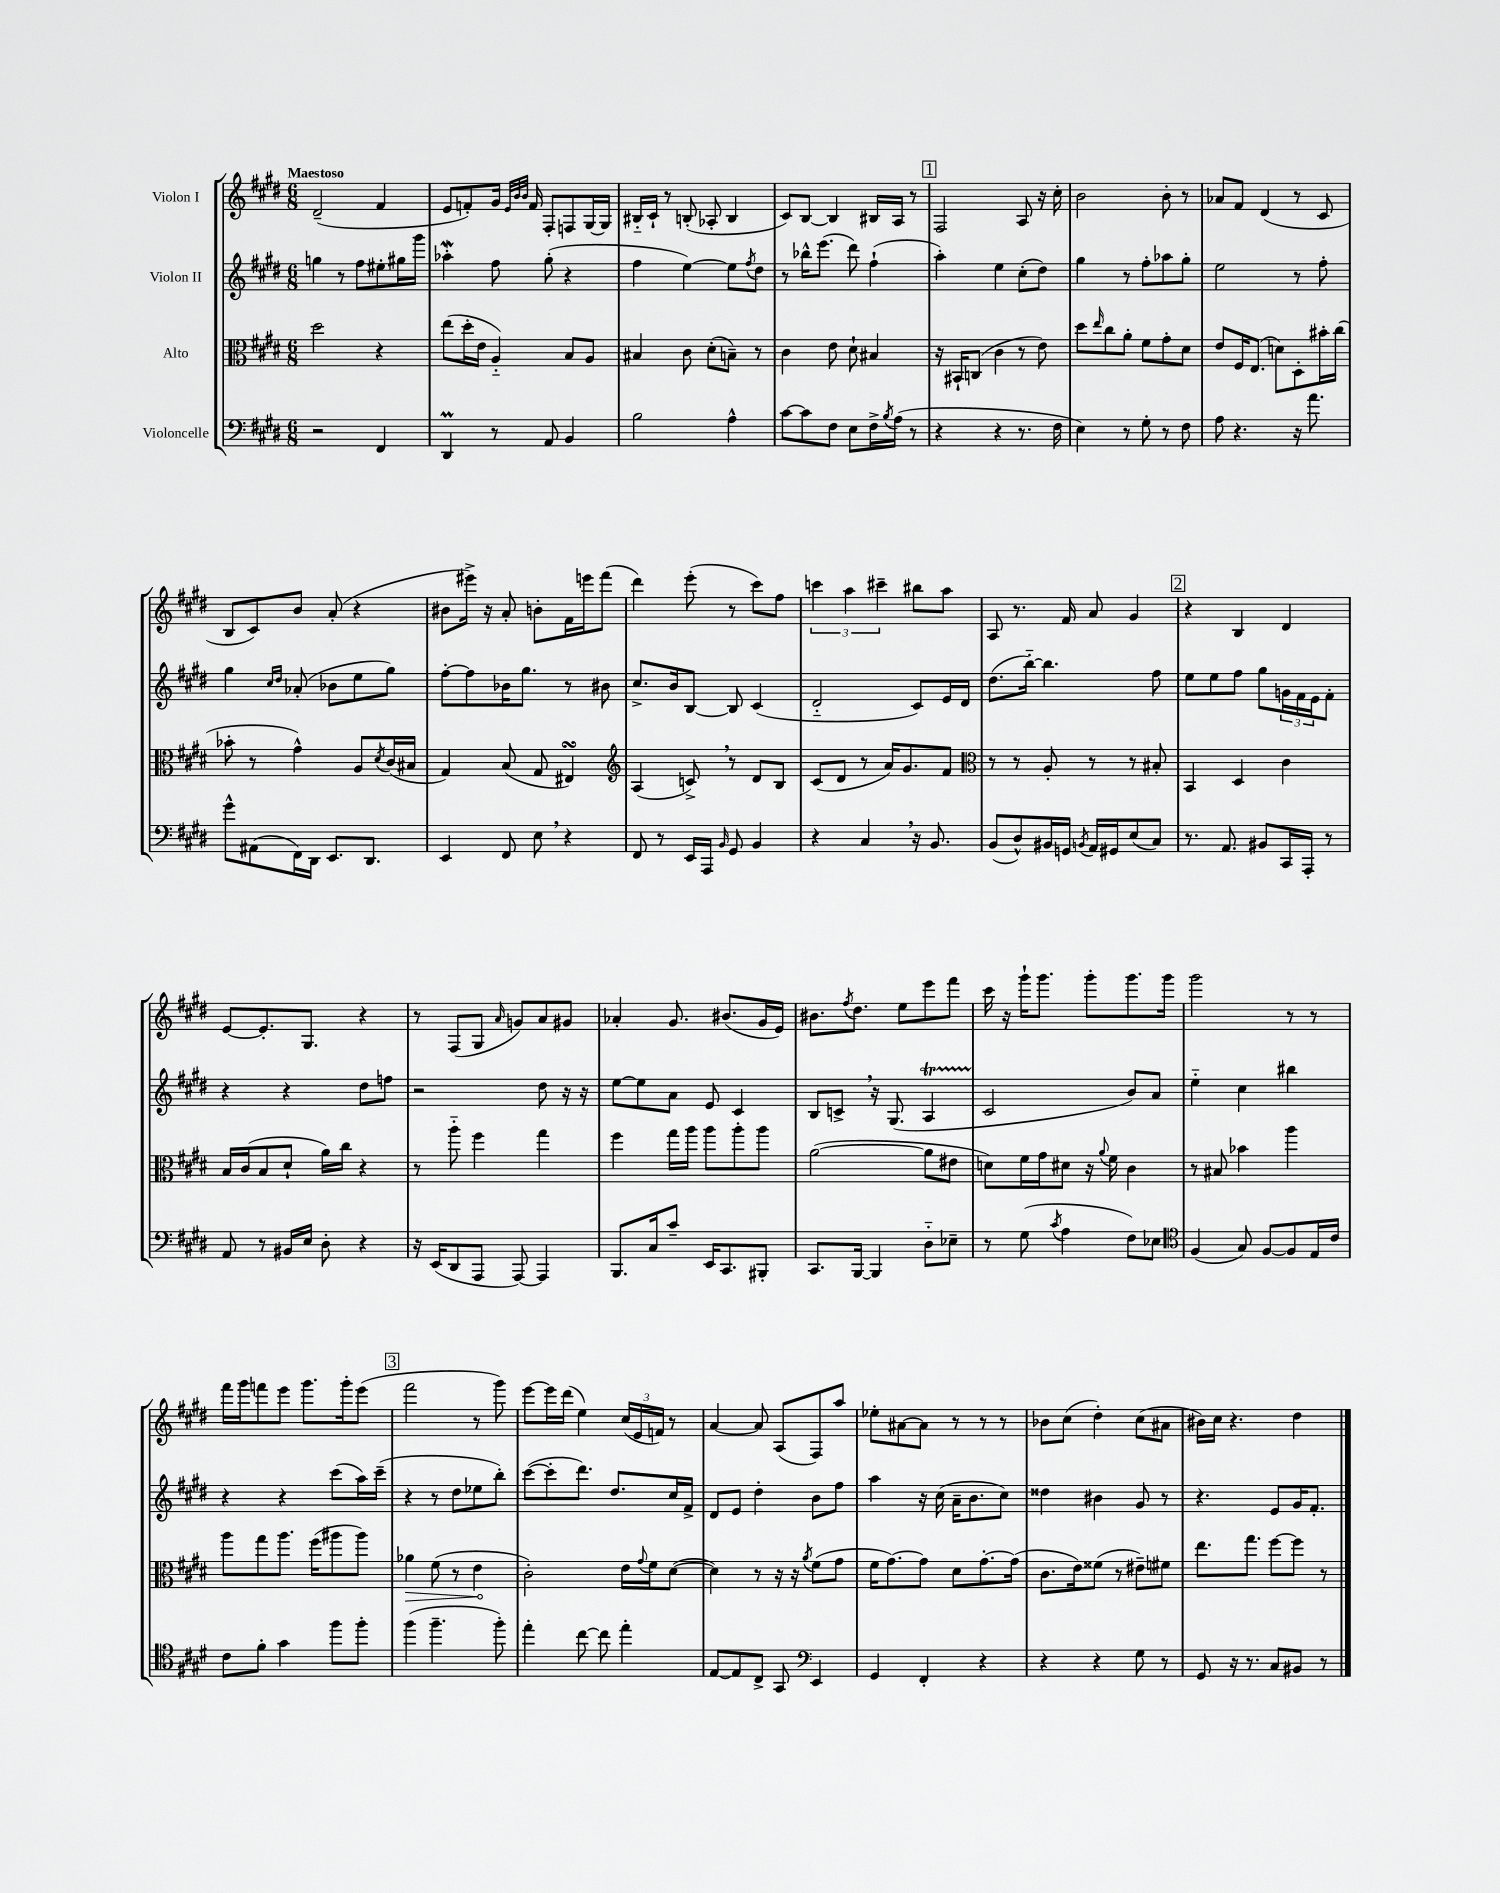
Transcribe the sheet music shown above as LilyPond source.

<<
\new StaffGroup <<
\new Staff = "s0" \with { instrumentName = "Violon I" } {
    \clef treble \key e \major \numericTimeSignature \time 6/8 \tempo "Maestoso"
    dis'2--( fis'4 |
    e'8 f'8-.) gis'16 \grace { e'32 b'32 b'32 } f'16 fis8-. f8 gis16~ gis16 |
    bis16-_ cis'16-! r8 b8-.( aes8-. b4 |
    cis'8) b8~ b4 bis16 a16 r8 |
    \mark \markup { \box "1" } fis2 a8 r16 cis''16-. |
    b'2 b'8-. r8 |
    aes'8 fis'8 dis'4( r8 cis'8 |
    b8 cis'8) b'8 a'8-.( r4 |
    bis'8 eis'''16->) r16 a'8-. b'8-. fis'16 e'''16 fis'''8( |
    dis'''4) e'''8-.( r8 cis'''8) fis''8 |
    \tuplet 3/2 { c'''4 a''4 cis'''4-- } bis''8 a''8 |
    a8 r8. fis'16 a'8 gis'4 |
    \mark \markup { \box "2" } r4 b4 dis'4 |
    e'8~ e'8.-. gis8. r4 |
    r8 fis8( gis8 \grace { a'16 } g'8) a'8 gis'8 |
    aes'4-. gis'8. bis'8.( gis'16 e'16) |
    bis'8. \acciaccatura { fis''8 } dis''8. e''8 e'''8 fis'''8 |
    cis'''16 r16 gis'''16-! gis'''8. gis'''8-. gis'''8. gis'''16 |
    gis'''2 r8 r8 |
    fis'''16 gis'''16 f'''8 e'''8 gis'''8. gis'''16-. e'''8( |
    \mark \markup { \box "3" } fis'''2 r8 gis'''8) |
    e'''8~ e'''16 dis'''16( e''4) \tuplet 3/2 { cis''16( e'16 f'16) } r8 |
    a'4~ a'8 a8( fis8) a''8 |
    ees''8-. ais'8~ ais'8 r8 r8 r8 |
    bes'8 cis''8( dis''4-.) cis''8( ais'8 |
    bis'16) cis''16 r4. dis''4 \bar "|." |
}
\new Staff = "s1" \with { instrumentName = "Violon II" } {
    \clef treble \key e \major \numericTimeSignature \time 6/8
    g''4 r8 fis''8 eis''8-. gis''16 gis'''16 |
    aes''4-.\mordent fis''8 gis''8-.( r4 |
    fis''4 e''4~) e''8 \acciaccatura { fis''8 } dis''8 |
    r8 bes''16-^ e'''8.( dis'''8) fis''4-!( |
    \mark \markup { \box "1" } a''4-.) e''4 cis''8-.( dis''8) |
    gis''4 r8 fis''8-. aes''8 gis''8-. |
    e''2 r8 fis''8-. |
    gis''4 \grace { cis''16 dis''16 } aes'8-.( bes'8 e''8 gis''8) |
    fis''8~-. fis''8 bes'16 gis''8. r8 bis'8 |
    cis''8.-> b'16 b8~ b8 cis'4( |
    dis'2-_ cis'8) e'16 dis'16 |
    dis''8.( b''16~-_) b''4. fis''8 |
    \mark \markup { \box "2" } e''8 e''8 fis''8 gis''8 \tuplet 3/2 { g'16 fis'16 e'16 } fis'8-. |
    r4 r4 dis''8 f''8 |
    r2 dis''8 r16 r16 |
    e''8~ e''8 a'8 e'8 cis'4 |
    b8 c'8-> \breathe r16 gis8.( a4\startTrillSpan |
    cis'2\stopTrillSpan b'8) a'8 |
    e''4-_ cis''4 bis''4 |
    r4 r4 cis'''8( a''16) cis'''16--( |
    \mark \markup { \box "3" } r4 r8 dis''8 ees''8 b''8-.) |
    cis'''8~( cis'''8-. dis'''8.) dis''8. cis''16 fis'16-> |
    dis'8 e'8 dis''4-. b'8 fis''8 |
    a''4 r16 cis''16( a'16-- b'8. cis''8) |
    disis''4 bis'4 gis'8 r8 |
    r4. e'8 gis'16 fis'8.-. \bar "|." |
}
\new Staff = "s2" \with { instrumentName = "Alto" } {
    \clef alto \key e \major \numericTimeSignature \time 6/8
    dis''2 r4 |
    e''8( dis''16-. e'16 a4-_) b8 a8 |
    bis4 cis'8 dis'8-.( b8--) r8 |
    cis'4 e'8 dis'8-! bis4 |
    \mark \markup { \box "1" } r16 bis,16-! c8( cis'4 r8 e'8) |
    dis''8 \grace { e''16 } cis''8 a'8-. fis'8 gis'8-. dis'8 |
    e'8 fis16 e8.( d'8) dis8-. bis'16-. cis''16( |
    bes'8-. r8 gis'4-^) a8 \acciaccatura { dis'8 } cis'16( bis16 |
    gis4) b8( gis8 eis4\turn) |
    \clef treble a4( c'8->) \breathe r8 dis'8 b8 |
    cis'8( dis'8 r8 a'16) gis'8. fis'8 |
    \clef alto r8 r8 a8-. r8 r8 bis8-. |
    \mark \markup { \box "2" } b,4 dis4 cis'4 |
    b16 cis'16( b8 dis'8-! a'16) cis''16 r4 |
    r8 a''8-_ fis''4 gis''4 |
    fis''4 gis''16 a''16 a''8 a''8-. a''8 |
    a'2~( a'8 eis'8 |
    d'8) fis'16 gis'16 dis'8 r16 \appoggiatura { a'8 } fis'16 cis'4 |
    r8 bis8 bes'4 a''4 |
    a''8 gis''8 a''8. fis''16( ais''8 ais''8) |
    \mark \markup { \box "3" } \once \override Hairpin.circled-tip = ##t aes'4\> fis'8( r8 e'4\! |
    cis'2-.) e'16 \appoggiatura { gis'8 } fis'16 dis'8~( |
    dis'4) r8 r16 r16 \acciaccatura { a'8 } fis'8( gis'8 |
    fis'16 gis'8.~) gis'8 dis'8 gis'8.~-. gis'16( |
    cis'8. e'16) fisis'8( r8 eis'8--) fis'8 |
    e''8. gis''8. fis''8~ fis''8 r8 \bar "|." |
}
\new Staff = "s3" \with { instrumentName = "Violoncelle" } {
    \clef bass \key e \major \numericTimeSignature \time 6/8
    r2 fis,4 |
    dis,4\prall r8 a,8 b,4 |
    b2 a4-^ |
    cis'8~ cis'8 fis8 e8 fis16-> \acciaccatura { b8 } a16( r8 |
    \mark \markup { \box "1" } r4 r4 r8. fis16 |
    e4) r8 gis8-. r8 fis8 |
    a8 r4. r16 a'8. |
    gis'8-^ ais,8( fis,16) dis,16 e,8. dis,8. |
    e,4 fis,8 e8 \breathe r4 |
    fis,8 r8 e,16 a,,16 \grace { b,16 } gis,8 b,4 |
    r4 cis4 \breathe r16 b,8. |
    b,8( dis8-^) bis,16 g,16 \acciaccatura { b,8 } a,16 gis,16 e8( cis8) |
    \mark \markup { \box "2" } r8. a,8. bis,8 cis,16 a,,16-. r8 |
    a,8 r8 bis,16 e16 dis8-. r4 |
    r16 e,16( dis,8 a,,8 a,,8~) a,,4 |
    b,,8. cis16 cis'8-- e,16 cis,8. bis,,8-. |
    cis,8. b,,16~ b,,4 dis8-_ ees8-- |
    r8 gis8( \acciaccatura { cis'8 } a4 fis8) ees8 |
    \clef tenor fis4( gis8) fis8~ fis8 e16 cis'16 |
    cis'8 fis'8-. gis'4 fis''8 fis''8-. |
    \mark \markup { \box "3" } fis''4( fis''4.-- fis''8-.) |
    e''4-. cis''8~ cis''8 e''4-. |
    e8~ e8 cis8-> gis,8 \clef bass e,4 |
    gis,4 fis,4-. r4 |
    r4 r4 gis8 r8 |
    gis,8 r16 r8. cis8 bis,8 r8 \bar "|." |
}
>>
>>
\layout { \context { \Score \remove "Bar_number_engraver" } }
